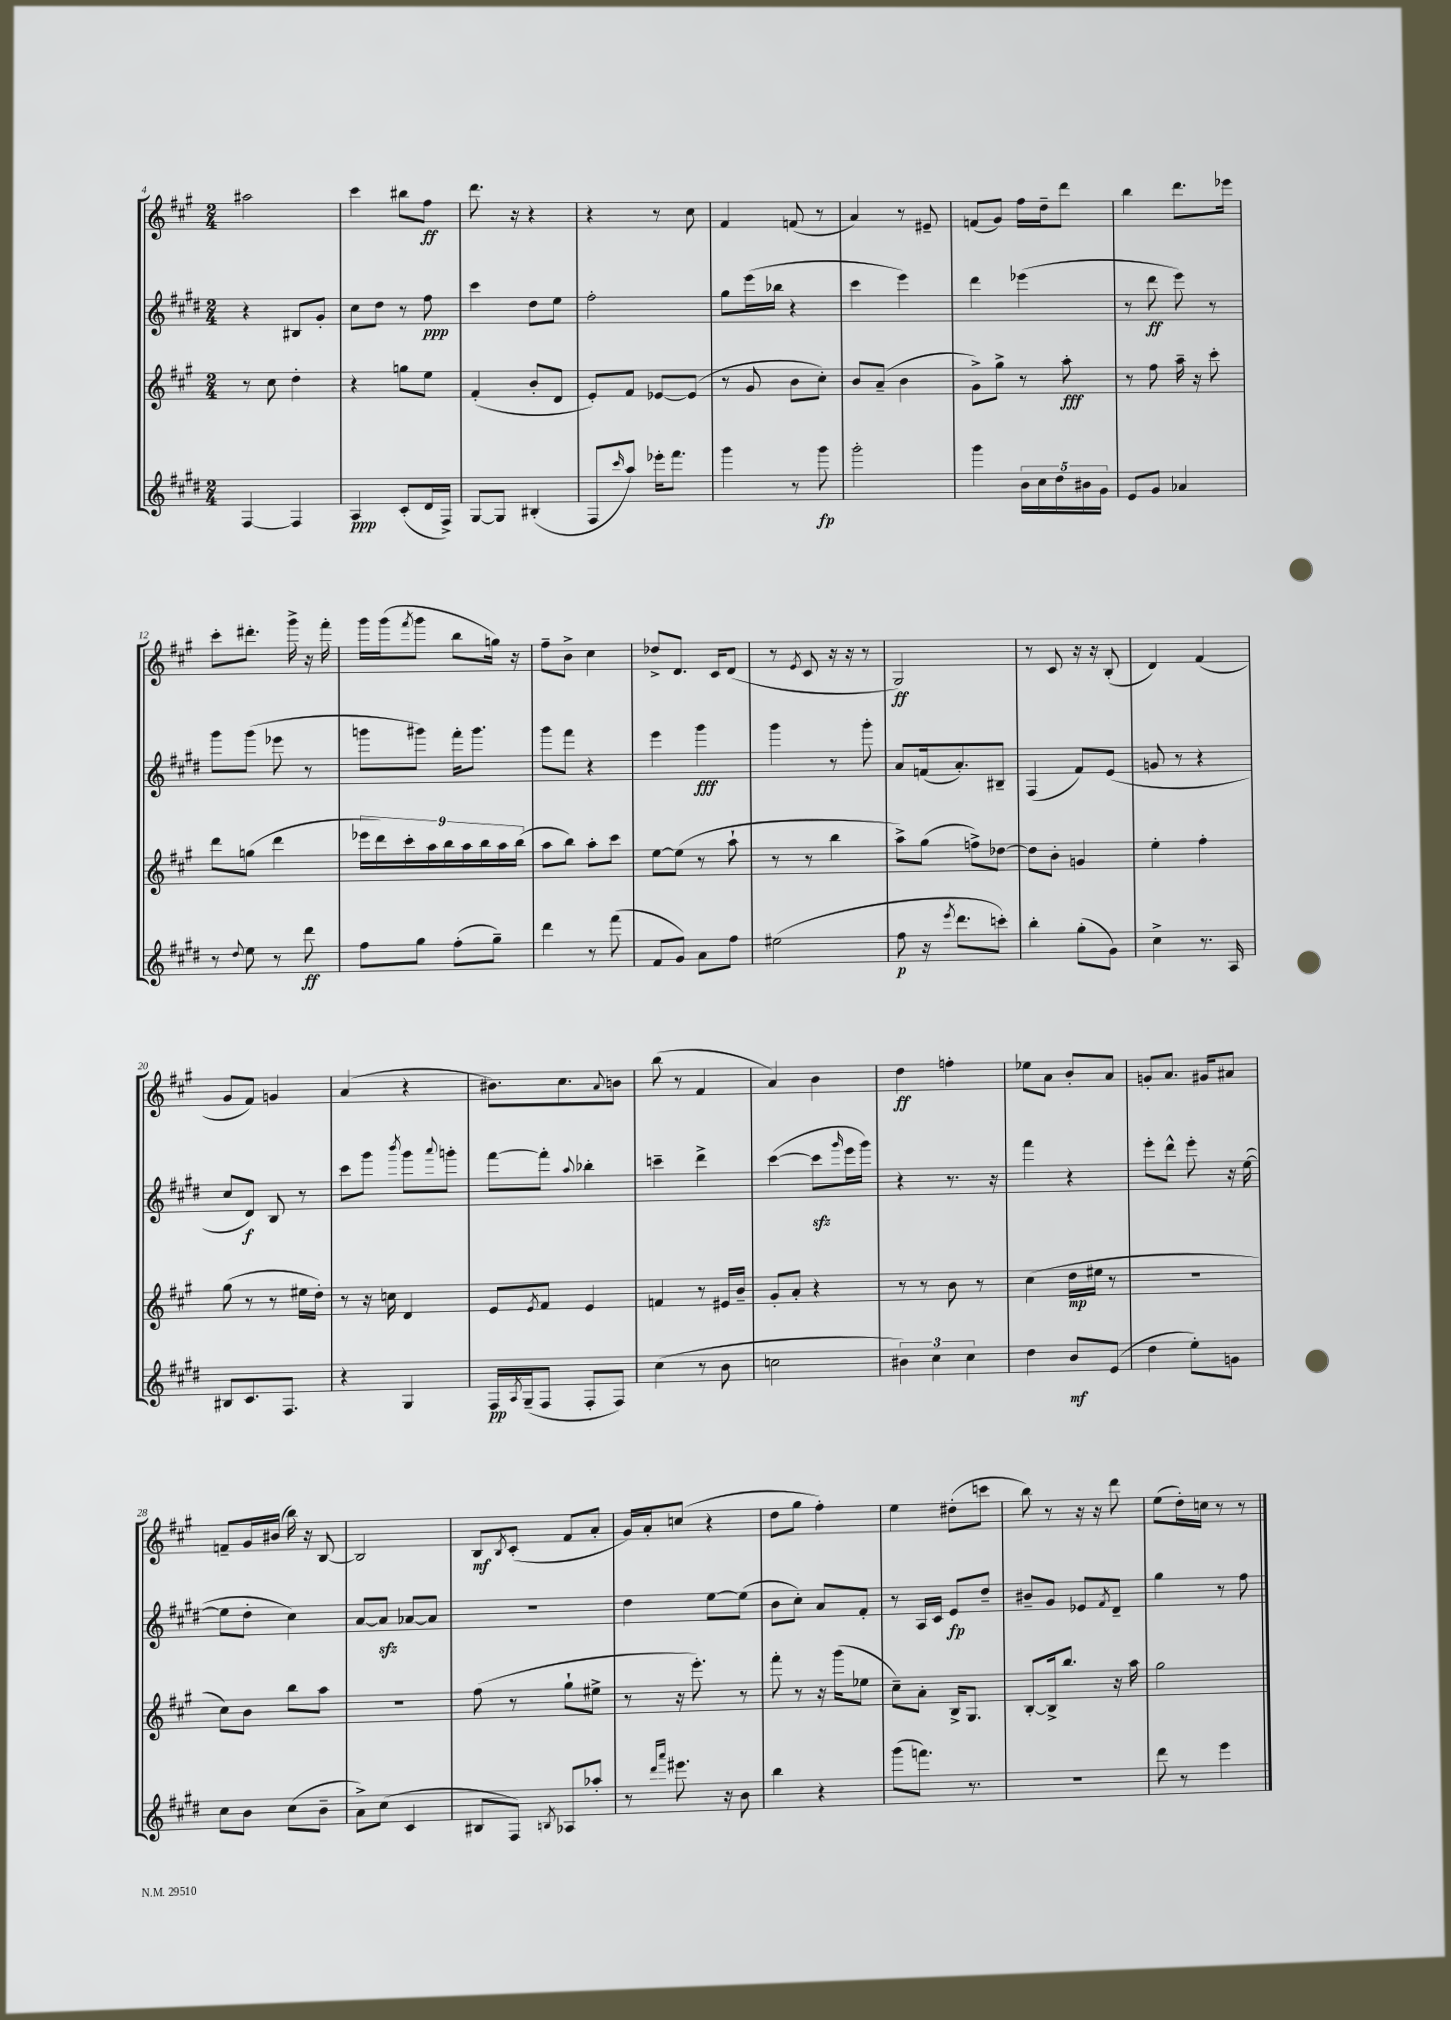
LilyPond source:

<<
\new StaffGroup <<
\new Staff = "s0" {
    \clef treble \key a \major \numericTimeSignature \time 2/4
    ais''2 |
    cis'''4 bis''8 fis''8\ff |
    d'''8. r16 r4 |
    r4 r8 cis''8 |
    fis'4 f'8( r8 |
    a'4) r8 eis'8-- |
    f'8( gis'8) fis''16 d''16-- d'''8 |
    b''4 d'''8. ees'''16 |
    cis'''8-. dis'''8.-. gis'''16-> r16 fis'''16-. |
    gis'''16 gis'''16( \acciaccatura { fis'''8 } gis'''8 b''8 g''16) r16 |
    fis''8-- b'8-> cis''4 |
    des''8-> d'8. cis'16 d'8( |
    r8 \acciaccatura { e'8 } cis'8 r16 r16 r8 |
    gis2\ff) |
    r8 cis'8 r16 r16 b8-.( |
    d'4) fis'4( |
    gis'8 fis'8) g'4 |
    a'4( r4 |
    bis'8.) cis''8. \appoggiatura { a'8 } b'8 |
    b''8( r8 fis'4 |
    a'4) b'4 |
    d''4\ff f''4-. |
    ees''8 a'8 b'8-. a'8 |
    g'8-. a'8. gis'16 ais'8 |
    f'8-- gis'16 bis'16( b''16) r16 b8~ |
    b2 |
    b8\mf \acciaccatura { b8 } cis'8-.( fis'8 a'8-. |
    gis'16) a'16-. c''8( r4 |
    d''8 gis''8 fis''4-.) |
    e''4 dis''8-.( c'''8 |
    b''8) r8 r16 r16 d'''8 |
    e''8( d''16-.) c''16 r8 r8 \bar "|." |
}
\new Staff = "s1" {
    \clef treble \key e \major \numericTimeSignature \time 2/4
    r4 bis8 gis'8-. |
    cis''8 dis''8 r8 fis''8\ppp |
    cis'''4 dis''8 e''8 |
    fis''2-. |
    gis''8 e'''16( bes''16 r4 |
    cis'''4 e'''4) |
    dis'''4 ees'''4( |
    r8 dis'''8\ff e'''8) r8 |
    gis'''8 gis'''8( ees'''8 r8 |
    g'''8 gis'''8) fis'''16-. gis'''8. |
    gis'''8 fis'''8 r4 |
    e'''4 gis'''4\fff |
    gis'''4 r8 gis'''8-. |
    a'8 f'16( a'8.-.) bis8-- |
    fis4( fis'8) e'8( |
    g'8 r8 r4 |
    cis''8 dis'8\f) b8 r8 |
    cis'''8 gis'''8 \acciaccatura { b'''8 } gis'''8 \appoggiatura { a'''8 } g'''8-. |
    fis'''8~ fis'''8-. \appoggiatura { a''8 } bes''4-. |
    c'''4-- dis'''4-> |
    cis'''4~( cis'''8\sfz \grace { gis'''16 } e'''16 gis'''16) |
    r4 r8. r16 |
    fis'''4 r4 |
    e'''8-. dis'''8-^ e'''8-. r16 e''16~( |
    e''8 dis''8-. cis''4) |
    a'8~ a'8\sfz aes'8~ aes'8 |
    R2 |
    dis''4 e''8~ e''8( |
    b'8 cis''8-.) a'8 fis'8-. |
    r8 a16 cis'16 e'8\fp dis''8-- |
    bis'8-- gis'8 ees'8 \acciaccatura { fis'8 } dis'8-- |
    gis''4 r8 fis''8 \bar "|." |
}
\new Staff = "s2" {
    \clef treble \key a \major \numericTimeSignature \time 2/4
    r8 cis''8 d''4-. |
    r4 g''8 e''8 |
    fis'4-.( b'8-. d'8 |
    e'8-.) fis'8 ees'8~ ees'8( |
    r8 gis'8 b'8 cis''8-.) |
    b'8 a'8--( b'4 |
    gis'8->) gis''8-> r8 a''8-.\fff |
    r8 fis''8 a''16-- r16 cis'''8-. |
    d'''8 g''8( d'''4 |
    \tuplet 9/8 { ees'''16 d'''16) cis'''16-. a''16 b''16 a''16 b''16 a''16 b''16( } |
    a''8 b''8) a''8-. cis'''8 |
    e''8~ e''8( r8 a''8-! |
    r8 r8 b''4 |
    a''8->) gis''8( f''8->) des''8~ |
    des''8 b'8-. g'4 |
    e''4-. fis''4-. |
    gis''8( r8 r8 eis''16 d''16-.) |
    r8 r16 c''16 d'4 |
    e'8 \acciaccatura { e'8 } fis'8 e'4 |
    f'4 r8 eis'16 b'16-- |
    gis'8-. a'8-. r4 |
    r8 r8 b'8 r8 |
    cis''4( d''16\mp eis''16 r8 |
    R2 |
    cis''8) b'8 b''8 a''8 |
    R2 |
    fis''8( r8 gis''8-! eis''8-> |
    r8 r16 e'''8.-.) r8 |
    fis'''8-. r8 r16 gis'''16( ees''8 |
    cis''8--) a'8-. b16-> gis8. |
    b8~-. b16-> b''8. r16 a''16 |
    gis''2 \bar "|." |
}
\new Staff = "s3" {
    \clef treble \key e \major \numericTimeSignature \time 2/4
    fis4~ fis4 |
    a4\ppp cis'8-.( dis'16 fis16->) |
    gis8~ gis8 bis4-.( |
    fis8 \grace { cis'''16 } a''8) ees'''16-. fis'''8. |
    gis'''4 r8 gis'''8\fp |
    gis'''2-. |
    gis'''4 \tuplet 5/4 { b'16 cis''16 dis''16 bis'16 gis'16 } |
    e'8 gis'8 aes'4 |
    r8 \appoggiatura { dis''8 } e''8 r8 dis'''8\ff |
    fis''8 gis''8 fis''8-.( gis''8--) |
    dis'''4 r8 fis'''8( |
    fis'8 gis'8) a'8 fis''8 |
    eis''2( |
    fis''8\p r16 \acciaccatura { e'''8 } dis'''8. c'''8-.) |
    b''4-. gis''8-.( gis'8) |
    cis''4-> r8. a16 |
    bis8 cis'8. fis8. |
    r4 gis4 |
    fis16\pp \acciaccatura { a8 } gis16--( fis8 fis8-. fis8) |
    cis''4( r8 b'8 |
    c''2 |
    \tuplet 3/2 { bis'4) cis''4 cis''4 } |
    dis''4 b'8\mf e'8( |
    dis''4 e''8-.) g'8 |
    cis''8 b'8 cis''8( b'8-- |
    a'8->) cis''8( cis'4 |
    bis8 fis8) \acciaccatura { b8 } aes8 aes''8-. |
    r8 \grace { dis'''16 a'''16 } eis'''8. r16 b'8 |
    b''4 r4 |
    gis'''8( f'''8.) r8. |
    R2 |
    dis'''8 r8 e'''4 \bar "|." |
}
>>
>>
\layout { \context { \Score currentBarNumber = #4 } }
